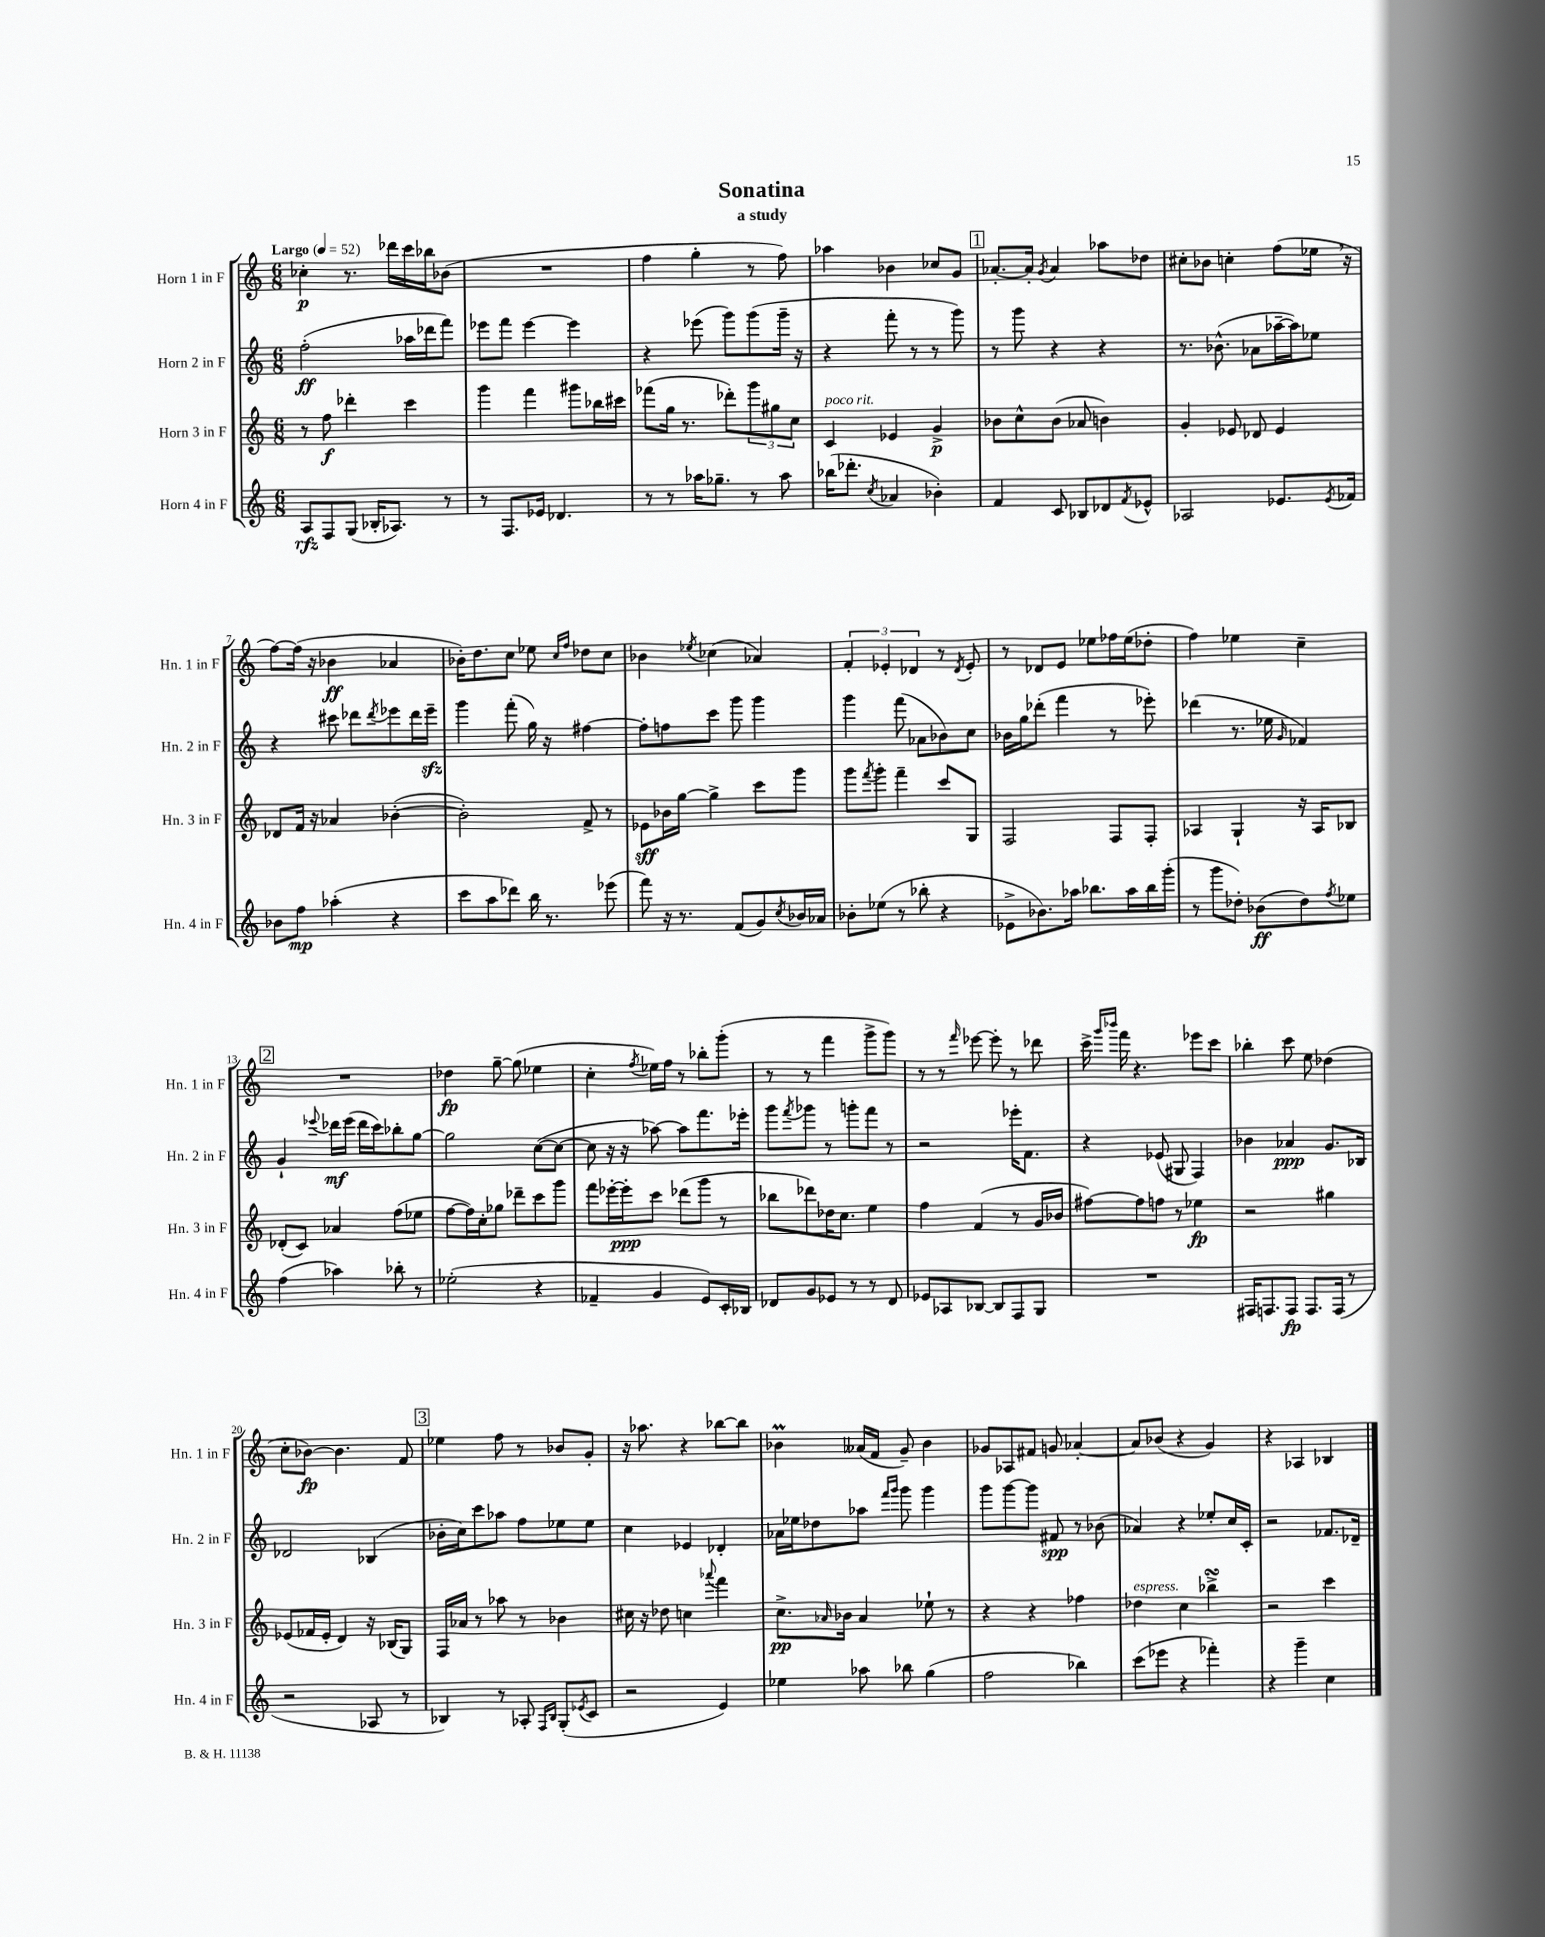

**kern	**kern	**kern	**kern
*staff4	*staff3	*staff2	*staff1
*clefG2	*clefG2	*clefG2	*clefG2
*k[]	*k[]	*k[]	*k[]
*M6/8	*M6/8	*M6/8	*M6/8
*MM52	*MM52	*MM52	*MM52
8A/L	8r	(2ff'\	4cc-'\
8F/	8ff\	.	.
(8G/J	4ddd-'\	.	8.r
16B-'/LK	.	.	.
8.A-/J)	.	.	16ddd-\LL
.	4ccc\	16aa-\LL	16ccc\
.	.	16ddd-\J	16bb-\J
8r	.	8fff\J)	(8b-\J
=	=	=	=
8r	4ggg\	8eee-\L	2.r
8.F/L	.	8fff\J	.
.	4fff\	[4eee-\	.
16e-/Jk	.	.	.
4.d-/	.	.	.
.	8ggg#\L	4eee-\]	.
.	16bb-\L	.	.
.	16ccc#\JJ	.	.
=	=	=	=
8r	(8fff-\L	4r	4ff\
8r	16gg\Jk	.	.
.	8.r	.	.
16aa-\LK	.	(8eee-\	4gg'\
8.gg-~\J	.	.	.
.	8ddd-'\L)	8ggg\L)	.
8r	12ggg\	(8ggg\	8r
.	12gg#\	.	.
8aa-\	.	16ggg~\Jk	8ff\)
.	12cc\J	.	.
.	.	16r	.
=	=	=	=
(16bb-\LK	4c/	4r	4aa-\
8.ddd-'\J	.	.	.
8qcc/	.	.	.
4a-/	4e-/	8fff'\	4b-\
.	.	8r	.
4b-'\)	4g^/	8r	8cc-/L
.	.	8ggg\)	8g/J
=	=	=	=
4f/	8b-\L	8r	[8.a-'/L
.	8cc^^\	8ggg\	.
.	.	.	16a-'/]Jk
.	.	.	8qg/
8c/	(8b-\J	4r	4a-/
8B-/L	8a-/	.	.
8d-/	4b\)	4r	8aa-\L
8qf/	.	.	.
8e-^^/J	.	.	8dd-\J
=	=	=	=
2A-/	4g'/	8.r	8cc#'\L
.	.	.	8b-\J
.	.	(8.b-^^\	.
.	8e-/	.	4cc'\
.	8d-/	8a-\L	.
8.e-/L	4e-/	[16aa-~\L	(8ff\L
.	.	16aa-\]J)	.
.	.	8ee-\J	16ee-\Jk
8qe-/	.	.	.
16f-/Jk	.	.	16r
=	=	=	=
8b-\L	8d-/L	4r	[8ff\L)
8ff\J	16f/Jk	.	(16ff\]Jk
.	16r	.	16r
(4aa-'\	4a-/	8ccc#\	4b-\
.	.	8ddd-\L	.
.	.	8qddd-/	.
4r	([4b-'\	8eee-\	4a-/
.	.	16ddd-\L	.
.	.	16eee-~\JJ	.
=	=	=	=
8ccc\L	2b-'\])	4ggg\	16b-'\LK)
.	.	.	8.dd\
8aa\	.	.	.
8ddd-\J)	.	(8fff'\	8cc\J
16bb\	.	16gg\)	8ee-\
8.r	.	16r	.
.	.	.	16qqcc/LL
.	.	.	16qqff/JJ
.	8f^/	[4ff#\	8dd-\L
(8eee-\	8r	.	8cc\J
=	=	=	=
8fff\)	8e-\L	8ff#'\]L	4b-\
16r	16b-\L	8ff\	.
8.r	[16gg\JJ	.	.
.	.	.	8qee-/
.	4gg^\]	8ccc\J	(4cc-\
(8f/L	.	8ggg\	.
8g/)	8ccc\L	4ggg\	4a-/)
8qcc/	.	.	.
16b-/L	8ggg\J	.	.
16a-/JJ	.	.	.
=	=	=	=
8b-'\L	8ggg\L	4ggg\	6f'/
.	8qfff/	.	.
(8ee-\J	8ggg'\J	.	.
.	.	.	6e-'/
8r	4fff~\	(8fff\	.
.	.	.	6d-/
8bb-'\	.	8a-\L	.
4r	8ccc/L	8b-\)	8r
.	.	.	8qd-/
.	8G/J	8cc\J	8e-'/
=	=	=	=
8e-^\L	2F/	16b-\LL	8r
.	.	16gg\J	.
8.b-\)	.	(8ddd-'\J	8d-/L
.	.	4fff\	8e/J
16aa-\Jk	.	.	.
8.bb-\L	.	.	8ee-\L
.	8F/L	8r	16ff-\L
16aa-\L	.	.	(16ee-\J
16bb-\	8F'/J	8eee-'\)	8dd-'\J
(16ggg'\JJ	.	.	.
=	=	=	=
8r	4A-/	(4ddd-\	4ff\)
8ggg\L	.	.	.
8dd-'\J)	4G`/	8.r	4ee-\
(8b-\L	.	.	.
.	.	16ee-\	.
.	.	16qqg/	.
8dd-\)	16r	4f-/)	4cc~\
.	16A-/LK	.	.
8qff/	.	.	.
8ee-\J	8B-/J	.	.
=	=	=	=
(4ff\	(8d-'/L	4g`/	2.r
.	8c/J)	.	.
.	.	8qqeee-/	.
4aa-\)	4a-/	16ddd-\LL	.
.	.	(16eee-\JJ	.
.	.	16ddd-\LL	.
.	.	16ccc\J)	.
8bb-'\	(8ff\L	8bb-'\	.
8r	8ee-\J	[8gg\J	.
=	=	=	=
(2ee-'\	[8ff\L	2gg\]	4dd-\
.	16ff\]L)	.	.
.	16cc'\J	.	.
.	8gg-\J	.	[8gg~\
.	8ddd-~\L	.	(8gg\]
4r	8ccc\	([8cc\L	4ee-\
.	8ggg\J	8cc\_J	.
=	=	=	=
4f-~/	8fff\L	8cc\]	4cc'\
.	[16eee-'\L	16r	.
.	16eee-'\]J	16r	.
.	.	.	8qff/
4g/	8ccc\J	[8aa-\)	16ee-\LL)
.	.	.	16ff\JJ
.	(8ddd-\L	8aa-\]L	8r
8e/L)	8ggg\J	8.fff\	8bb-'\L
16c'/L	8r	.	(8ggg'\J
16B-/JJ	.	16eee-'\Jk	.
=	=	=	=
8d-/L	8bb-\L	8ggg\L	8r
.	.	8qfff/	.
8g/	8ddd-\)	8ggg-\J	8r
8e-/J	16dd-\K	8r	4fff\
.	8.cc\J	.	.
8r	.	8ggg'\L	.
8r	4ee\	8fff\J	8ggg^\L
8d-/	.	8r	8ggg\J)
=	=	=	=
8e-/L	4ff\	2r	8r
8A-/	.	.	8r
.	.	.	16qqfff/
[8B-/J	(4f/	.	[8eee-\
8B-/]L	.	.	8eee-'\]
8F/	8r	16eee-'\LK	8r
.	.	8.f\J	.
8G/J	16g/LL	.	8ddd-\
.	16b-/JJ	.	.
=	=	=	=
2.r	[8ff#\L)	4r	16ccc^\
.	.	.	16qqggg/LL
.	.	.	16qqbbb-/JJ
.	.	.	16fff\
.	8ff#\]	.	4.r
.	8ff\J	(8e-/	.
.	8r	8G#/	.
.	4ee-\	4F/)	8eee-\L
.	.	.	8ccc\J
=	=	=	=
16F#/LK	2r	4b-\	4bb-'\
8.F/	.	.	.
8F/J	.	4a-/	8ccc\
8.F/L	.	.	8ee\
.	4gg#\	8.g/L	(4dd-\
(16F/Jk	.	.	.
8r	.	.	.
.	.	16B-/Jk	.
=	=	=	=
2r	(8e-/L	2d-/	8cc'\L
.	16f-/L	.	[8b-\J)
.	16e-'/JJ	.	.
.	4d/)	.	4.b-\]
8A-/	16r	(4B-/	.
.	(16B-/LK	.	.
8r	8G/J)	.	8f/
=	=	=	=
4B-/)	16F/LL	16b-'\LL	4ee-\
.	16a-/JJ	16cc\J)	.
.	8r	8ccc\	.
8r	8aa-\	8aa-\J	8ff\
8A-'/	8r	8ff\L	8r
16qqF/LL	.	.	.
16qqB-/JJ	.	.	.
(8G'/L	4b-\	8ee-\	8b-/L
8qe-/	.	.	.
8c/J	.	8ee-\J	8g'/J
=	=	=	=
2r	16cc#\	4cc\	16r
.	16r	.	8.aa-\
.	8dd-\	.	.
.	4cc\	4e-/	4r
.	8qqaaa-/	.	.
4e/)	4fff\	4d-'/	[8bb-\L
.	.	.	8bb-\]J
=	=	=	=
4ee-\	8.cc^\L	16a-\LL	4b-\
.	.	16ee-\J	.
.	.	8dd-\	.
.	16qqa-/	.	.
.	16b-\Jk	.	.
8aa-\	4a-/	8aa-\J	(16a--/LL
.	.	.	16f/JJ
.	.	16qqfff/LL	.
.	.	16qqggg/JJ	.
8bb-\	.	8ggg\	8g~/)
(4gg\	8ee-`\	4ggg\	4b-\
.	8r	.	.
=	=	=	=
2ff\	4r	8ggg\L	8g-/L
.	.	[8ggg\	8A-/
.	4r	8ggg\]J	8f#/J
.	.	8f#/	8g/
4bb-\)	4ff-\	8r	[4a-'/
.	.	(8b-\	.
=	=	=	=
(8ccc\L	4dd-\	4a-/)	8a-/]L
8eee-\J	.	.	(8b-/J
4r	4cc\	4r	4r
4fff-'\)	4bb-^\	8ee-'/L	4g/)
.	.	16cc/L	.
.	.	16c'/JJ	.
=	=	=	=
4r	2r	2r	4r
4ggg~\	.	.	4A-/
4cc\	4ccc\	8.f-/L	4B-/
.	.	16d-~/Jk	.
==	==	==	==
*-	*-	*-	*-
